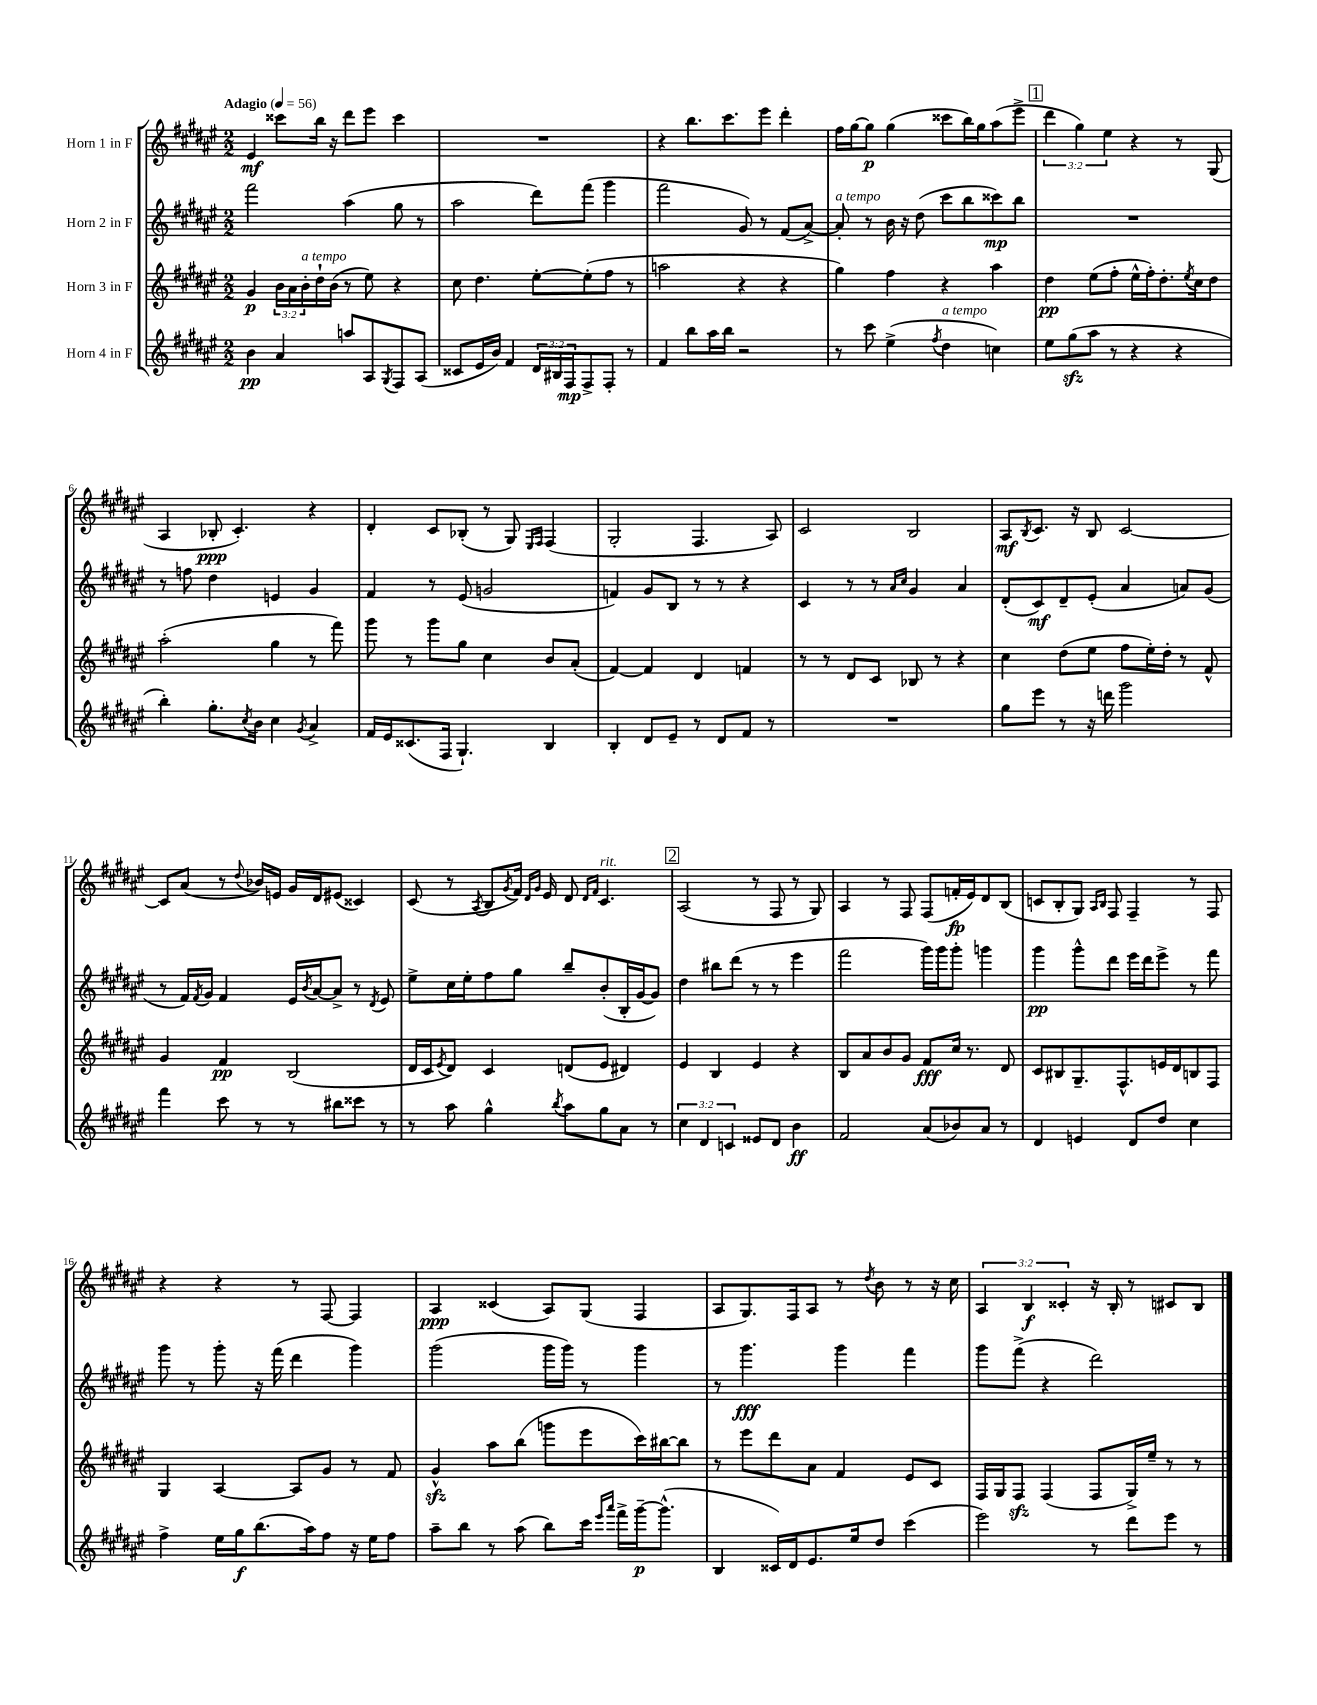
<<
\new StaffGroup <<
\new Staff = "s0" \with { instrumentName = "Horn 1 in F" } {
    \clef treble \key fis \major \numericTimeSignature \time 2/2 \override Staff.TupletNumber.text = #tuplet-number::calc-fraction-text \tempo "Adagio" 4 = 56
    eis'4\mf cisis'''8 b''16 r16 dis'''8 eis'''8 cisis'''4 |
    R1 |
    r4 b''8. cis'''8. eis'''8 dis'''4-. |
    fis''16 gis''16~ gis''8\p gis''4( cisis'''8 b''16) gis''16 ais''8( eis'''8-> |
    \mark \markup { \box "1" } \tuplet 3/2 { dis'''4 gis''4) eis''4 } r4 r8 gis8( |
    ais4 bes8-.\ppp cis'4.-.) r4 |
    dis'4-. cis'8 bes8-.( r8 gis8) \grace { eis16 fis16 } fis4( |
    gis2-. fis4. ais8) |
    cis'2 b2 |
    ais8\mf \acciaccatura { b8 } cis'8. r16 b8 cis'2~ |
    cis'8 ais'8( r8 \appoggiatura { dis''8 } bes'16) e'16 gis'16 dis'16 eis'8( cisis'4) |
    cis'8( r8 \acciaccatura { ais8 } b8 \acciaccatura { gis'8 } fis'16) \grace { dis'16 gis'16 } eis'16 dis'8 \grace { dis'16 fis'16 } cis'4.^\markup { \italic "rit." } |
    \mark \markup { \box "2" } ais2( r8 fis8 r8 gis8) |
    ais4 r8 fis8 fis8( f'16-.\fp eis'16) dis'8 b8( |
    c'8 b8-. gis8) \grace { ais16 b16 } fis8 fis4-- r8 fis8 |
    r4 r4 r8 fis8~ fis4 |
    ais4\ppp cisis'4( ais8) gis8( fis4 |
    ais8 gis8.) fis16 ais8 r8 \acciaccatura { dis''8 } b'8 r8 r16 cis''16 |
    \tuplet 3/2 { ais4 b4\f cisis'4-. } r16 b16-. r8 cis'8 b8 \bar "|." |
}
\new Staff = "s1" \with { instrumentName = "Horn 2 in F" } {
    \clef treble \key fis \major \numericTimeSignature \time 2/2
    fis'''2 ais''4( gis''8 r8 |
    ais''2 dis'''8) fis'''8( gis'''4 |
    fis'''2 gis'8) r8 fis'8( ais'8~->) |
    ais'8-.^\markup { \italic "a tempo" } r8 b'16 r16 dis''8( cis'''8 b''8 cisis'''8\mp) b''8 |
    \mark \markup { \box "1" } R1 |
    r8 f''8 dis''4 e'4 gis'4 |
    fis'4 r8 eis'8( g'2 |
    f'4) gis'8 b8 r8 r8 r4 |
    cis'4 r8 r8 \grace { ais'16 cis''16 } gis'4 ais'4 |
    dis'8-.( cis'8\mf) dis'8-- eis'8-.( ais'4 a'8) gis'8( |
    r8 fis'16) \acciaccatura { fis'8 } gis'16 fis'4 eis'16 \acciaccatura { b'8 } ais'16~ ais'8-> r8 \acciaccatura { dis'8 } eis'8 |
    eis''8-> cis''16 eis''16-. fis''8 gis''8 b''8-- b'8-.( b16-. gis'16~ gis'8) |
    \mark \markup { \box "2" } dis''4 bis''8 dis'''8( r8 r8 eis'''4 |
    fis'''2 gis'''16) gis'''16 gis'''8-. g'''4 |
    gis'''4\pp gis'''8-^ dis'''8 eis'''16 dis'''16 eis'''8-> r8 fis'''8 |
    gis'''8 r8 gis'''8-. r16 fis'''16( dis'''4 gis'''4) |
    gis'''2( gis'''16 gis'''16) r8 gis'''4 |
    r8 gis'''4.\fff gis'''4 fis'''4 |
    gis'''8 fis'''8->( r4 dis'''2) \bar "|." |
}
\new Staff = "s2" \with { instrumentName = "Horn 3 in F" } {
    \clef treble \key fis \major \numericTimeSignature \time 2/2 \override Staff.TupletNumber.text = #tuplet-number::calc-fraction-text
    gis'4\p \tuplet 3/2 { b'16 ais'16 b'16-.^\markup { \italic "a tempo" } } dis''16-! b'16( r8 eis''8) r4 |
    cis''8 dis''4. eis''8~-. eis''8-.( fis''8 r8 |
    a''2 r4 r4 |
    gis''4) fis''4 r4 ais''4 |
    \mark \markup { \box "1" } dis''4\pp eis''8( fis''8-. eis''16-^ fis''16-.) dis''8.-. \acciaccatura { eis''8 } cis''16 dis''8 |
    ais''2-.( gis''4 r8 fis'''8) |
    gis'''8 r8 gis'''8 gis''8 cis''4 b'8 ais'8-.( |
    fis'4~) fis'4 dis'4 f'4 |
    r8 r8 dis'8 cis'8 bes8 r8 r4 |
    cis''4 dis''8( eis''8 fis''8 eis''16-.) dis''16-. r8 fis'8-^ |
    gis'4 fis'4\pp b2( |
    dis'16 cis'16 \acciaccatura { eis'8 } dis'8) cis'4 d'8( eis'8 dis'4) |
    \mark \markup { \box "2" } eis'4 b4 eis'4 r4 |
    b8 ais'8 b'8 gis'8 fis'8\fff cis''16 r8. dis'8 |
    cis'8 bis8 gis8.-- fis8.-^ e'16 dis'16 b8 fis8 |
    gis4 ais4~ ais8 gis'8 r8 fis'8 |
    gis'4-^\sfz ais''8 b''8( g'''8 eis'''8 cis'''16) bis''16~ bis''8 |
    r8 eis'''8 dis'''8 ais'8 fis'4 eis'8 cis'8 |
    fis16 gis16 fis8\sfz fis4( fis8 gis16->) eis''16-- r8 r8 \bar "|." |
}
\new Staff = "s3" \with { instrumentName = "Horn 4 in F" } {
    \clef treble \key fis \major \numericTimeSignature \time 2/2 \override Staff.TupletNumber.text = #tuplet-number::calc-fraction-text
    b'4\pp ais'4 a''8 ais8 \acciaccatura { gis8 } fis8 ais8( |
    cisis'8 eis'16 b'16) fis'4 \tuplet 3/2 { dis'16 bis16 fis16\mp } fis8-> fis8-. r8 |
    fis'4 b''8 ais''16 b''16 r2 |
    r8 cis'''8 eis''4->( \acciaccatura { fis''8 } dis''4^\markup { \italic "a tempo" } c''4) |
    \mark \markup { \box "1" } eis''8 gis''8\sfz( ais''8 r8 r4 r4 |
    b''4-.) gis''8.-. \acciaccatura { cis''8 } b'16 cis''4 \acciaccatura { gis'8 } ais'4-> |
    fis'16 eis'16 cisis'8.( fis16 gis4.-!) b4 |
    b4-. dis'8 eis'8-- r8 dis'8 fis'8 r8 |
    R1 |
    gis''8 eis'''8 r8 r16 d'''16 gis'''2 |
    fis'''4 cis'''8 r8 r8 bis''8 cisis'''8 r8 |
    r8 ais''8 gis''4-^ \acciaccatura { b''8 } ais''8 gis''8 ais'8 r8 |
    \mark \markup { \box "2" } \tuplet 3/2 { cis''4 dis'4 c'4 } eisis'8 dis'8 b'4\ff |
    fis'2 ais'8( bes'8) ais'8 r8 |
    dis'4 e'4 dis'8 dis''8 cis''4 |
    fis''4-> eis''16 gis''16\f b''8.( ais''16) fis''8 r16 eis''16 fis''8 |
    ais''8-- b''8 r8 ais''8( b''8) cis'''16 \grace { eis'''16 ais'''16 } fis'''16-> gis'''16~--\p gis'''8.-^( |
    b4 cisis'16) dis'16 eis'8. eis''16 dis''8 cis'''4( |
    eis'''2) r8 dis'''8 eis'''8 r8 \bar "|." |
}
>>
>>
